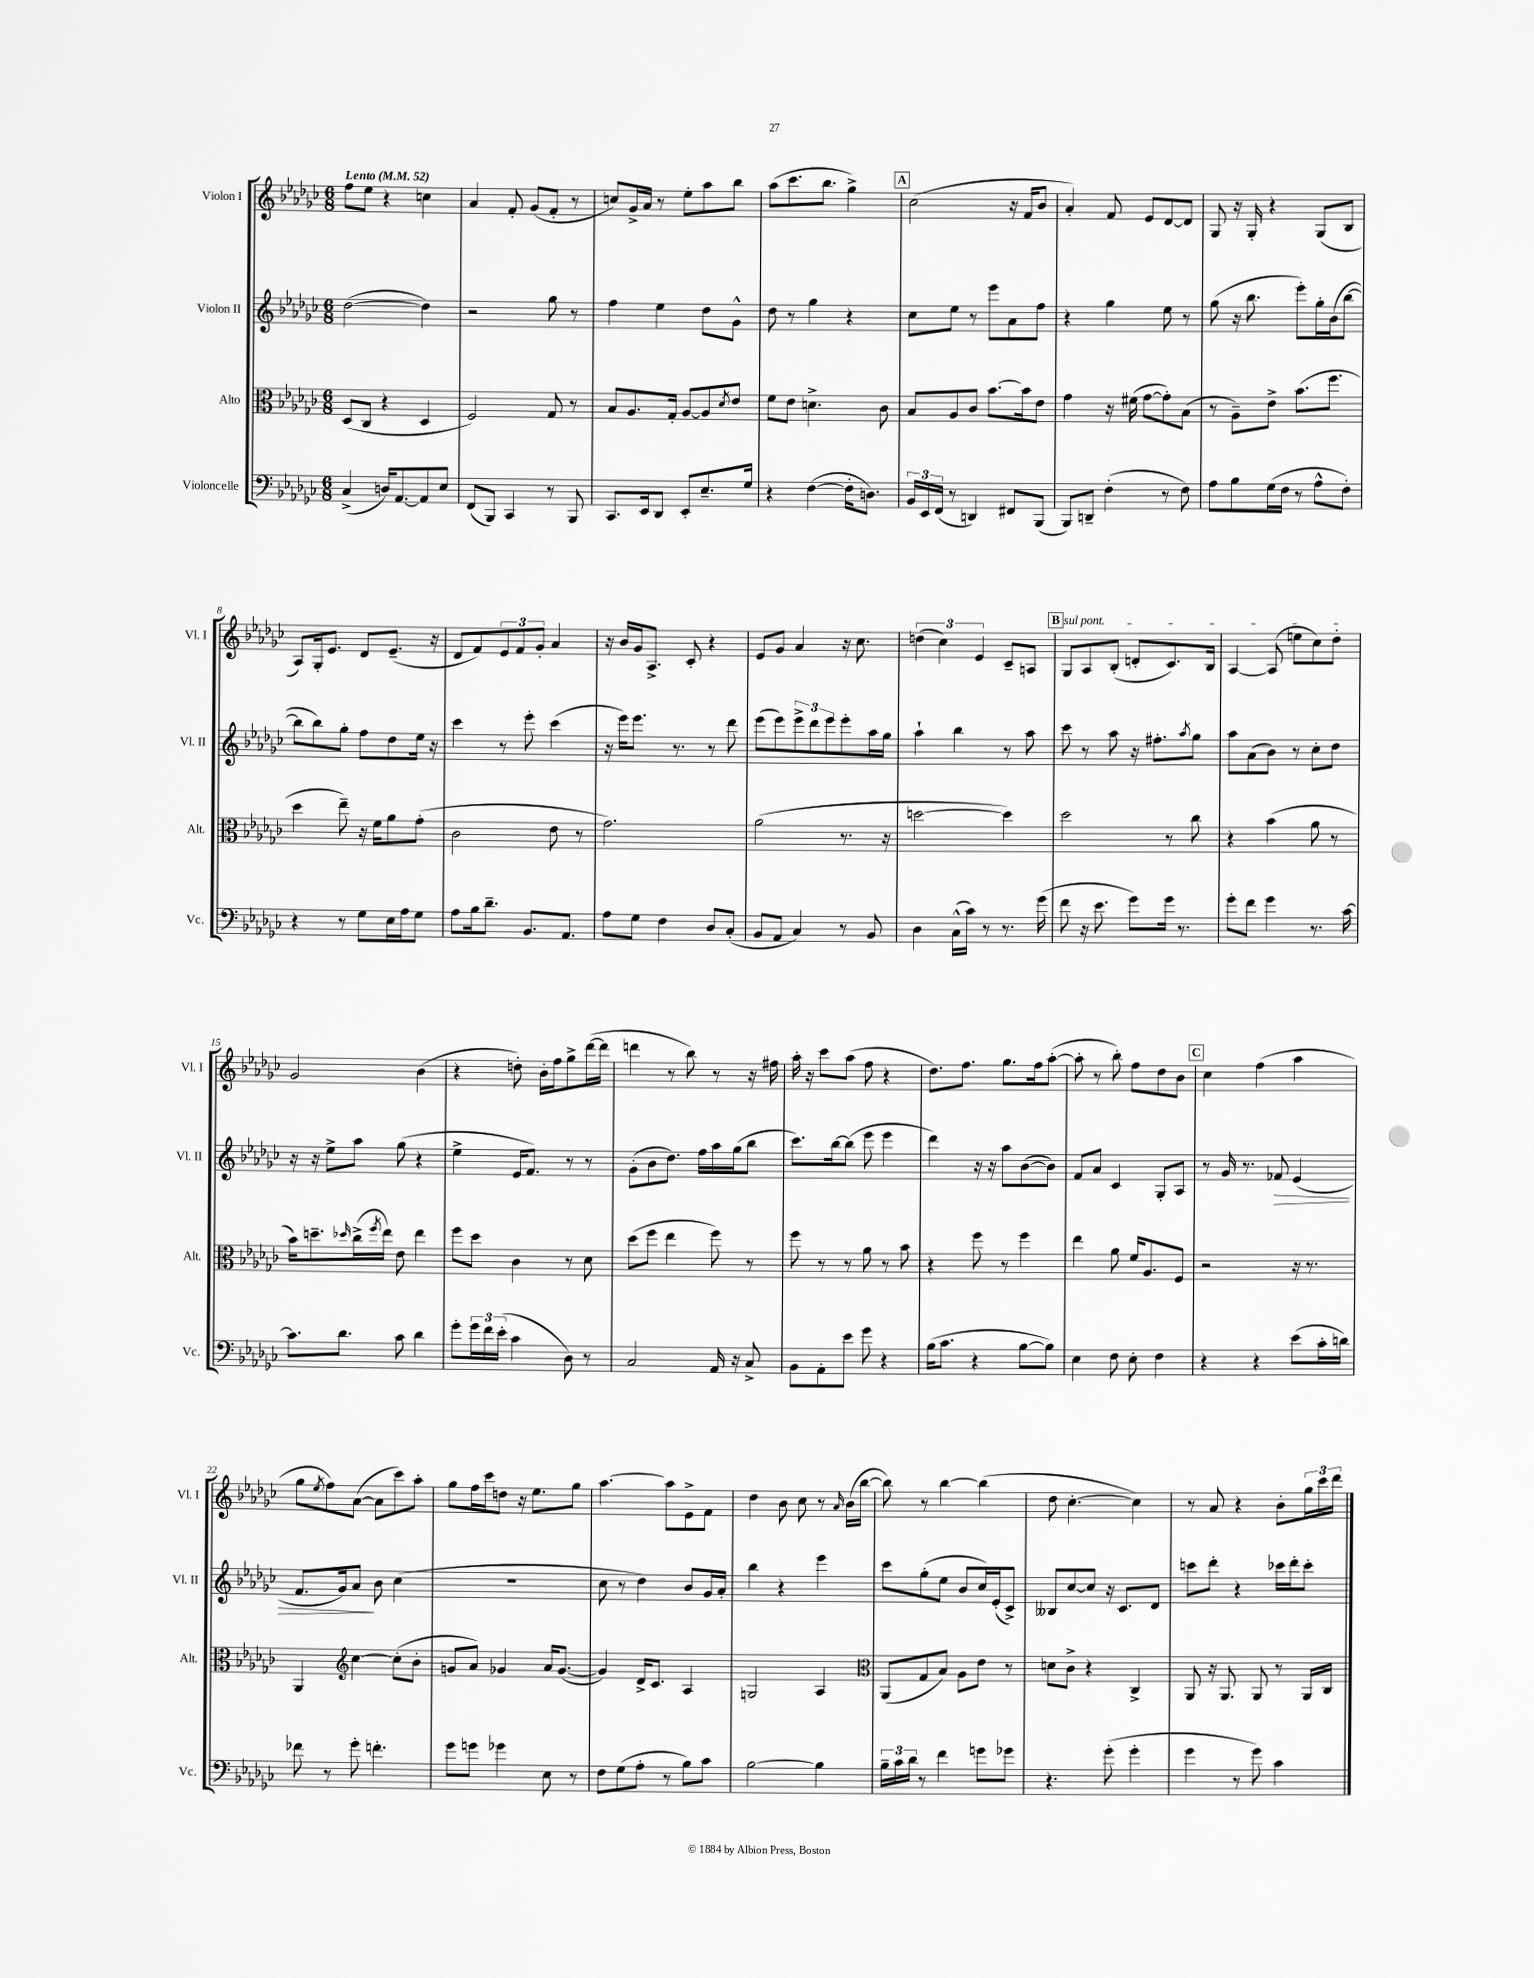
<<
\new StaffGroup <<
\new Staff = "s0" \with { instrumentName = "Violon I" shortInstrumentName = "Vl. I" } {
    \clef treble \key ges \major \numericTimeSignature \time 6/8 \tempo "Lento" 4 = 52
    f''8 ees''8 r4 c''4 |
    aes'4 f'8-. ges'8( f'8-. r8 |
    c''8) ges'16-> aes'16 r8 ees''8-. aes''8 bes''8 |
    aes''8( ces'''8. bes''8. ges''4->) |
    \mark \markup { \box "A" } ces''2( r16 f'16 bes'8 |
    aes'4-.) f'8 ees'8 des'8~ des'8 |
    ges8 r16 ges16-. r4 ges8( bes8 |
    aes8) ges16-. ees'8. des'8 ees'8.--( r16 |
    des'8 f'8) \tuplet 3/2 { ees'8 f'8 ges'8-. } aes'4 |
    r16 bes'16 ges'16 aes8.-> ces'8-. r4 |
    ees'8 ges'8 aes'4 r16 ces''8. |
    \tuplet 3/2 { d''4( ces''4) ees'4 } ces'8-- a8 |
    \mark \markup { \box "B" } \once \override TextSpanner.bound-details.left.text = \markup { \italic "sul pont." } ges8\startTextSpan aes8 bes8-.( d'8-. ces'8.) bes16 |
    aes4~ aes8( e''8 ces''8) des''8-.\stopTextSpan |
    ges'2 bes'4( |
    r4 d''8-.) bes'16-. f''16 ges''8-> des'''16~( des'''16 |
    d'''4 r8 bes''8) r8 r16 fis''16 |
    aes''16-. r16 ces'''8 aes''8( f''8 r4 |
    des''8.) f''8. ges''8. f''16 aes''8~-.( |
    aes''8-. r8 bes''8-.) f''8 des''8 bes'8 |
    \mark \markup { \box "C" } ces''4 f''4( aes''4 |
    ges''8 \acciaccatura { ees''8 } f''8) aes'8~( aes'8 ces'''8) aes''8-. |
    ges''8 f''16 ces'''16 d''8 r16 ees''8. ges''8 |
    aes''4.~ aes''8 ees'8-> f'8 |
    des''4 bes'8 ces''8 r8 \grace { aes'16 } bes'16( bes''16~ |
    bes''8) r8 bes''4~ bes''4( |
    des''8 ces''4.~-. ces''4) |
    r8 aes'8 r4 bes'8-. \tuplet 3/2 { ges''16 ces'''16 des'''16 } \bar "|." |
}
\new Staff = "s1" \with { instrumentName = "Violon II" shortInstrumentName = "Vl. II" } {
    \clef treble \key ges \major \numericTimeSignature \time 6/8
    des''2~( des''4) |
    r2 ges''8 r8 |
    f''4 ees''4 des''8 ges'8-^ |
    des''8 r8 ges''4 r4 |
    \mark \markup { \box "A" } ces''8 ees''8 r8 ees'''8 aes'8 f''8 |
    r4 ges''4 ees''8 r8 |
    ges''8( r16 bes''8. ees'''8-.) ges''16-. bes'16( bes''8~ |
    bes''8 bes''8) ges''8-. f''8 des''8 ees''16 r16 |
    ces'''4 r8 ees'''8-. ces'''4( |
    r16 ees'''16) ees'''8. r8. r8 des'''8 |
    ees'''8( ees'''8) \tuplet 3/2 { ees'''8-> des'''8 ees'''8 } ees'''8-. aes''16 ges''16 |
    aes''4-! bes''4 r8 aes''8 |
    \mark \markup { \box "B" } ces'''8 r8 aes''8 r16 fis''8.-. \acciaccatura { aes''8 } ges''8 |
    aes''8 aes'8( bes'8) r8 ces''8-. des''8 |
    r16 r16 ees''8-> aes''8 ges''8( r4 |
    ees''4-> ees'16 f'8.) r8 r8 |
    ges'8-.( bes'8 des''8.) f''16 aes''16 ges''16( bes''8 |
    ces'''8.) bes''16~ bes''8( ees'''8 ees'''4 |
    des'''4) r16 r16 aes''8 bes'8~( bes'8) |
    f'8 aes'8 ces'4 ges8-. aes8 |
    \mark \markup { \box "C" } r8 ges'16 r8. fes'8\> ees'4( |
    f'8. ges'16) aes'8\! bes'8 ces''4( |
    R2. |
    ces''8 r8 des''4) bes'8 ges'16 aes'16-. |
    bes''4 r4 ees'''4 |
    ces'''8 ges''8-.( ees''8 bes'8 ces''16) ees'16-.( ces'8->) |
    beses8 ces''8~ ces''8 r16 ces'8. des'8 |
    c'''8 des'''8-. r4 ces'''16 des'''16-. ces'''8-. \bar "|." |
}
\new Staff = "s2" \with { instrumentName = "Alto" shortInstrumentName = "Alt." } {
    \clef alto \key ges \major \numericTimeSignature \time 6/8
    des8( ces8 r4 des4 |
    f2) ges8 r8 |
    bes8 aes8. ges16-. aes8~ aes8 \acciaccatura { des'8 } ees'8 |
    f'8 ees'8 d'4.-> ces'8 |
    \mark \markup { \box "A" } bes8 aes8 ces'8 bes'8.~ bes'16 ees'8 |
    ges'4 r16 fis'16( ges'8~ ges'8-.) bes8( |
    r8 aes8--) ees'8-> bes'8.( f''8. |
    des''4 ees''8--) r16 f'16 aes'8 ges'8-.( |
    ces'2 ees'8 r8 |
    ges'2.) |
    aes'2( r8. r16 |
    d''2~ d''4) |
    \mark \markup { \box "B" } des''2 r8 ces''8 |
    r4 bes'4( aes'8 r8 |
    bes'16) d''8.-- \grace { des''16 } ces''16->( \acciaccatura { f''8 } ees''16) ees'8 ees''4 |
    f''8 des''8 ces'4 r8 des'8 |
    des''8( f''8 ees''4 f''8) r8 |
    f''8 r8 r8 aes'8 r8 bes'8 |
    r4 f''8 r8 f''4 |
    ees''4 aes'8 f'16 aes8. f8 |
    \mark \markup { \box "C" } r2 r16 r8. |
    aes,4 \clef treble ces''4~ ces''8-.( bes'8-. |
    g'8 aes'8) ges'4 aes'16 ges'8.~( |
    ges'4) des'16-> ces'8. aes4 |
    g2 aes4 |
    \clef alto aes,8( ges8 bes8) aes8 ees'8 r8 |
    d'8 ces'8-> r4 ces4-> |
    aes,8 r16 aes,8. aes,8 r8 aes,16 ces16 \bar "|." |
}
\new Staff = "s3" \with { instrumentName = "Violoncelle" shortInstrumentName = "Vc." } {
    \clef bass \key ges \major \numericTimeSignature \time 6/8
    ces4->( d16) aes,8.~ aes,8 ees8 |
    f,8( bes,,8) ces,4 r8 bes,,8 |
    ces,8. ees,16 des,8 ees,8-. ees8.-- ges16 |
    r4 f4~( f16-. d8.) |
    \mark \markup { \box "A" } \tuplet 3/2 { bes,16 ees,16 f,16( } r8 d,4) fis,8 bes,,8( |
    bes,,8) d,8-- f4-.( r8 f8) |
    aes8 bes8 ges16( f16 r8 aes8-^ f8-.) |
    r4 r8 ges8 ees16 aes16 ges8 |
    aes8 bes16 des'8.-- bes,8. aes,8. |
    aes8 ges8 f4 des8 ces8-.( |
    bes,8 aes,8 ces4) r8 bes,8 |
    des4 ces16-^( ces'16) r8 r8. ges'16( |
    \mark \markup { \box "B" } f'8 r16 ees'8. ges'8) ges'16 r8. |
    ges'8-. f'8 ges'4 r8. ces'16~ |
    ces'8. des'8. ces'8 des'4 |
    ges'8-. \tuplet 3/2 { ges'16 f'16 ees'16-.( } ces'4 des8) r8 |
    ces2 aes,16 r16 ces8-> |
    bes,8 aes,8-. ees'8 ges'8 r4 |
    bes16( ces'8. r4 bes8~ bes8) |
    ees4 f8 ees8-. f4 |
    \mark \markup { \box "C" } r4 r4 ees'8( ces'16-. d'16) |
    fes'8 r8 ges'8-. f'4.-. |
    ges'8 g'8 ges'4 ees8 r8 |
    f8 ges8( aes8-. r8 bes8) ces'8 |
    bes2~ bes4 |
    \tuplet 3/2 { bes16-- ces'16 des'16 } r8 f'4 g'8 ges'8 |
    r4. ges'8-.( ges'4-. |
    ges'4 r8 ges'8) ces'4 \bar "|." |
}
>>
>>
